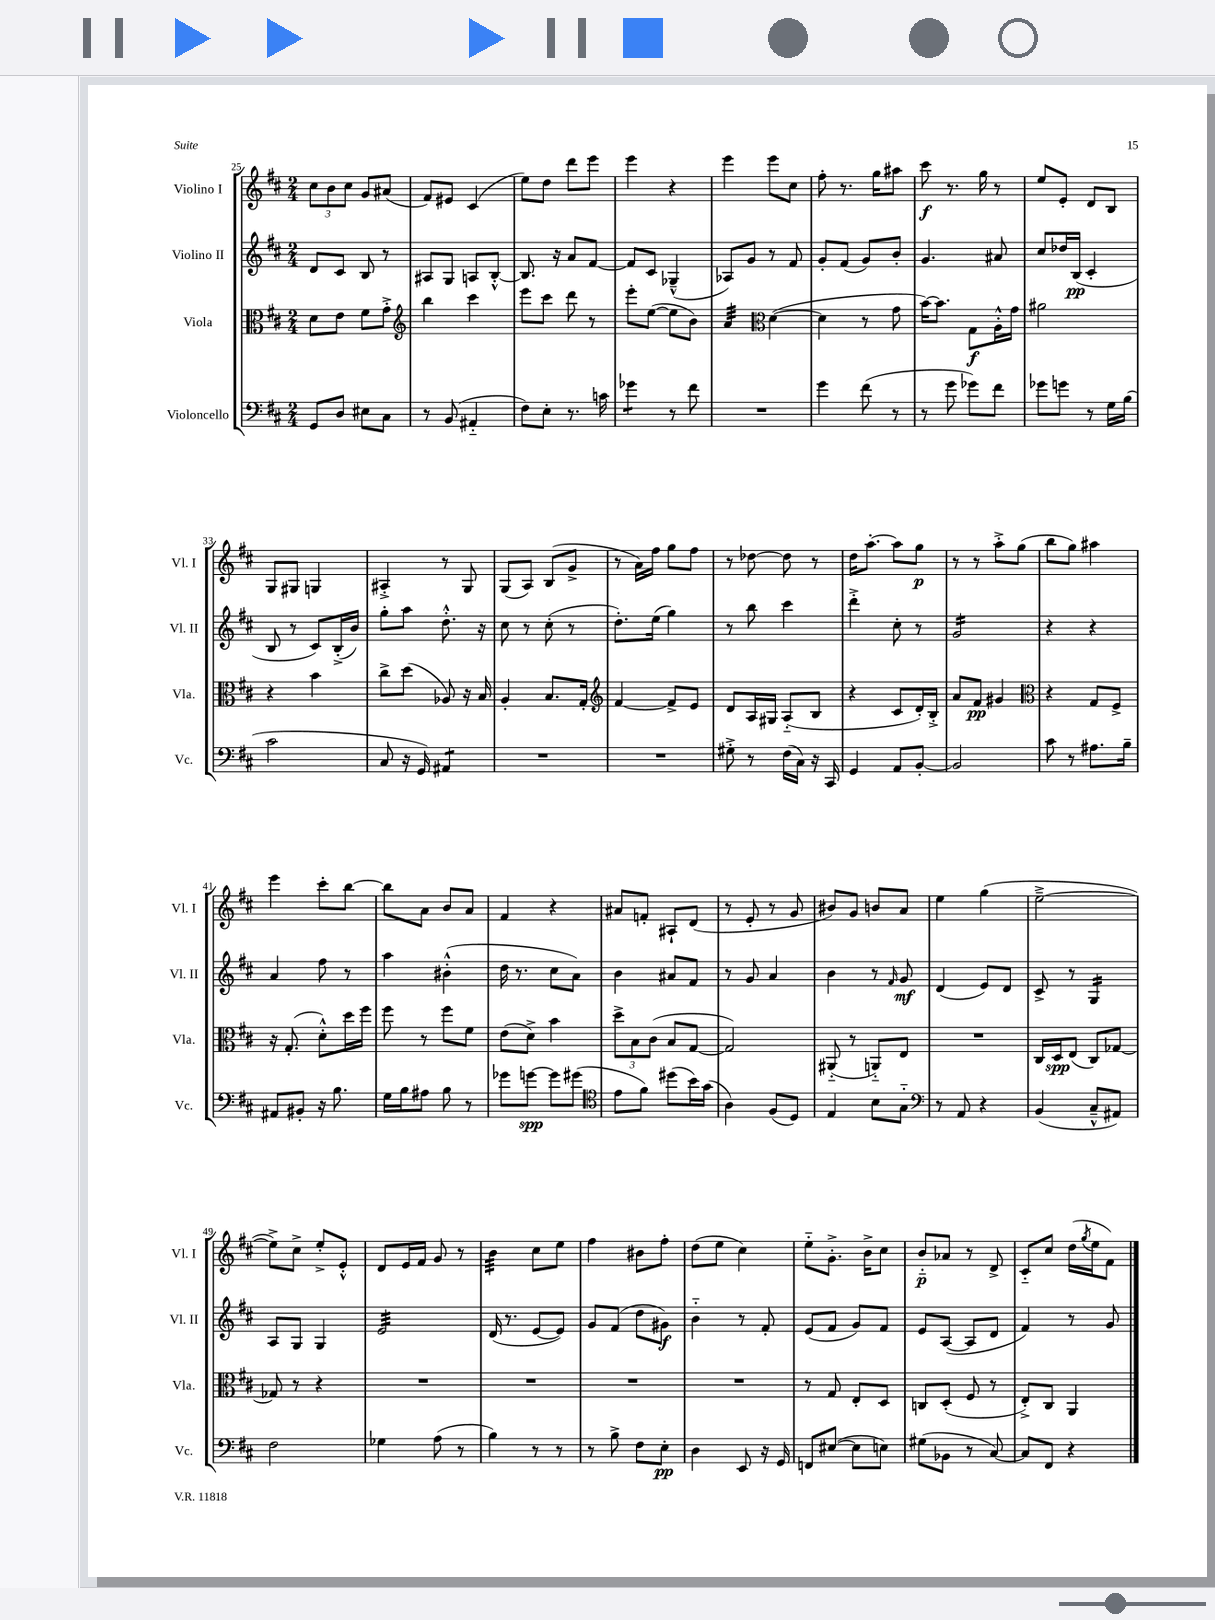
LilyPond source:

<<
\new StaffGroup <<
\new Staff = "s0" \with { instrumentName = "Violino I" shortInstrumentName = "Vl. I" } {
    \clef treble \key d \major \numericTimeSignature \time 2/4
    \tuplet 3/2 { cis''8 b'8 cis''8 } g'8 ais'8( |
    fis'8) eis'8 cis'4( |
    e''8) d''8 d'''8 e'''8 |
    e'''4 r4 |
    e'''4 e'''8 cis''8 |
    fis''8-. r8. g''16 ais''8 |
    cis'''8\f r8. g''16 r8 |
    e''8 e'8-. d'8 b8 |
    g8 gis8 g4 |
    ais4-.-> r8 g8 |
    g8( a8) b8( g'8-> |
    r8 a'16) fis''16 g''8 fis''8 |
    r8 des''8~ des''8 r8 |
    d''16 a''8.~-. a''8 g''8\p |
    r8 r8 a''8-.-> g''8( |
    b''8 g''8) ais''4 |
    e'''4 cis'''8-. b''8~ |
    b''8 a'8 b'8 a'8 |
    fis'4 r4 |
    ais'8 f'8-. ais8-! d'8( |
    r8 e'8-. r8 g'8 |
    bis'8) g'8 b'8 a'8 |
    e''4 g''4( |
    e''2~---> |
    e''8->) cis''8-> e''8-.-> e'8-.-^ |
    d'8 e'16 fis'16 g'8 r8 |
    b'4:32 cis''8 e''8 |
    fis''4 bis'8 fis''8-. |
    d''8( e''8 cis''4) |
    e''8-_ g'8.-.-> b'16-> cis''8 |
    b'8-_\p aes'8 r8 d'8-> |
    cis'8-_ cis''8 d''16( \acciaccatura { g''8 } e''16 fis'8) \bar "|." |
}
\new Staff = "s1" \with { instrumentName = "Violino II" shortInstrumentName = "Vl. II" } {
    \clef treble \key d \major \numericTimeSignature \time 2/4
    d'8 cis'8 b8 r8 |
    ais8 g8 a8 b8~-.-^ |
    b8. r16 a'8 fis'8~ |
    fis'8 cis'8 ges4---^( |
    aes8) g'8 r8 fis'8 |
    g'8-. fis'8( g'8) b'8-. |
    g'4. ais'8 |
    cis''8 des''16 b16\pp( cis'4-. |
    b8 r8 cis'8) b16-.->( b'16) |
    g''8-. a''8 d''8.-.-^ r16 |
    cis''8 r8 cis''8-.( r8 |
    d''8.-.) e''16( g''4) |
    r8 b''8 cis'''4 |
    d'''4-.-> cis''8-. r8 |
    g'2:16 |
    r4 r4 |
    a'4 fis''8 r8 |
    a''4 bis'4-.-^( |
    d''16 r8. cis''8 a'8) |
    b'4 ais'8 fis'8 |
    r8 g'8 a'4 |
    b'4 r8 \grace { fis'16 } g'8\mf |
    d'4( e'8) d'8 |
    cis'8-> r8 g4:16 |
    a8 g8 g4 |
    e'2:32 |
    d'16( r8. e'8~ e'8) |
    g'8 fis'8( d''8 gis'8\f) |
    b'4-_ r8 fis'8-. |
    e'8( fis'8 g'8) fis'8 |
    e'8 a8~( a8 d'8 |
    fis'4) r8 g'8 \bar "|." |
}
\new Staff = "s2" \with { instrumentName = "Viola" shortInstrumentName = "Vla." } {
    \clef alto \key d \major \numericTimeSignature \time 2/4
    d'8 e'8 fis'8 g'8-.-> |
    \clef treble b''4 cis'''4 |
    e'''8 cis'''8 d'''8 r8 |
    e'''8-. e''8~( e''8 b'8) |
    a'4:32 \clef alto d'4~( |
    d'4 r8 g'8 |
    b'16~) b'8. g8\f a16-.-^ g'16 |
    ais'2 |
    r4 b'4 |
    cis''8-> d''8( aes8) r16 b16 |
    a4-. b8. g16-. |
    \clef treble fis'4~ fis'8-> e'8 |
    d'8 a16 gis16 a8-_( b8 |
    r4 cis'8 d'16-.) b16-.-> |
    a'8 fis'8\pp gis'4 |
    \clef alto r4 g8 fis8-> |
    r16 g8.-.( d'8-.-^) d''16 fis''16 |
    fis''8 r8 fis''8 fis'8 |
    e'8( d'8->) b'4 |
    \tuplet 3/2 { d''8-> b8 cis'8( } b8 g8~ |
    g2) |
    ais,8-_( r8 a,8-_) e8 |
    R2 |
    cis16 d16\spp e8( cis8) ges8~ |
    ges8 r8 r4 |
    R2 |
    R2 |
    R2 |
    R2 |
    r8 g8 e8-. d8 |
    c8 d8-.( fis8 r8 |
    e8-.->) cis8 a,4 \bar "|." |
}
\new Staff = "s3" \with { instrumentName = "Violoncello" shortInstrumentName = "Vc." } {
    \clef bass \key d \major \numericTimeSignature \time 2/4
    g,8 d8 eis8 cis8 |
    r8 b,8( ais,4-_ |
    fis8) e8-. r8. c'16 |
    ges'4:8 r8 fis'8 |
    R2 |
    g'4 fis'8( r8 |
    r8 g'8 ges'8) fis'8 |
    ges'8 g'8 r8 g16 b16( |
    cis'2 |
    cis8 r16 g,16) ais,4:8 |
    R2 |
    R2 |
    gis8-.-> r8 fis16( cis16) r16 cis,16 |
    g,4 a,8 b,8~-. |
    b,2 |
    cis'8 r8 ais8. b16-- |
    ais,8 bis,8-. r16 b8. |
    g16 b16 ais8 b8 r8 |
    ges'8 g'8~\spp g'8 gis'8( |
    \clef tenor e'8 fis'8) dis''8( b'16) g'16( |
    a4) fis8( d8) |
    e4 b8 g8-_ |
    \clef bass r8 a,8 r4 |
    b,4( cis8---^ ais,8) |
    fis2 |
    ges4 a8( r8 |
    b4) r8 r8 |
    r8 b8-> fis8 e8-.\pp |
    d4 e,8 r16 g,16 |
    f,8 eis8~( eis8 e8) |
    gis8( bes,8 r8 cis8~) |
    cis8 fis,8 r4 \bar "|." |
}
>>
>>
\layout { \context { \Score currentBarNumber = #25 } }
